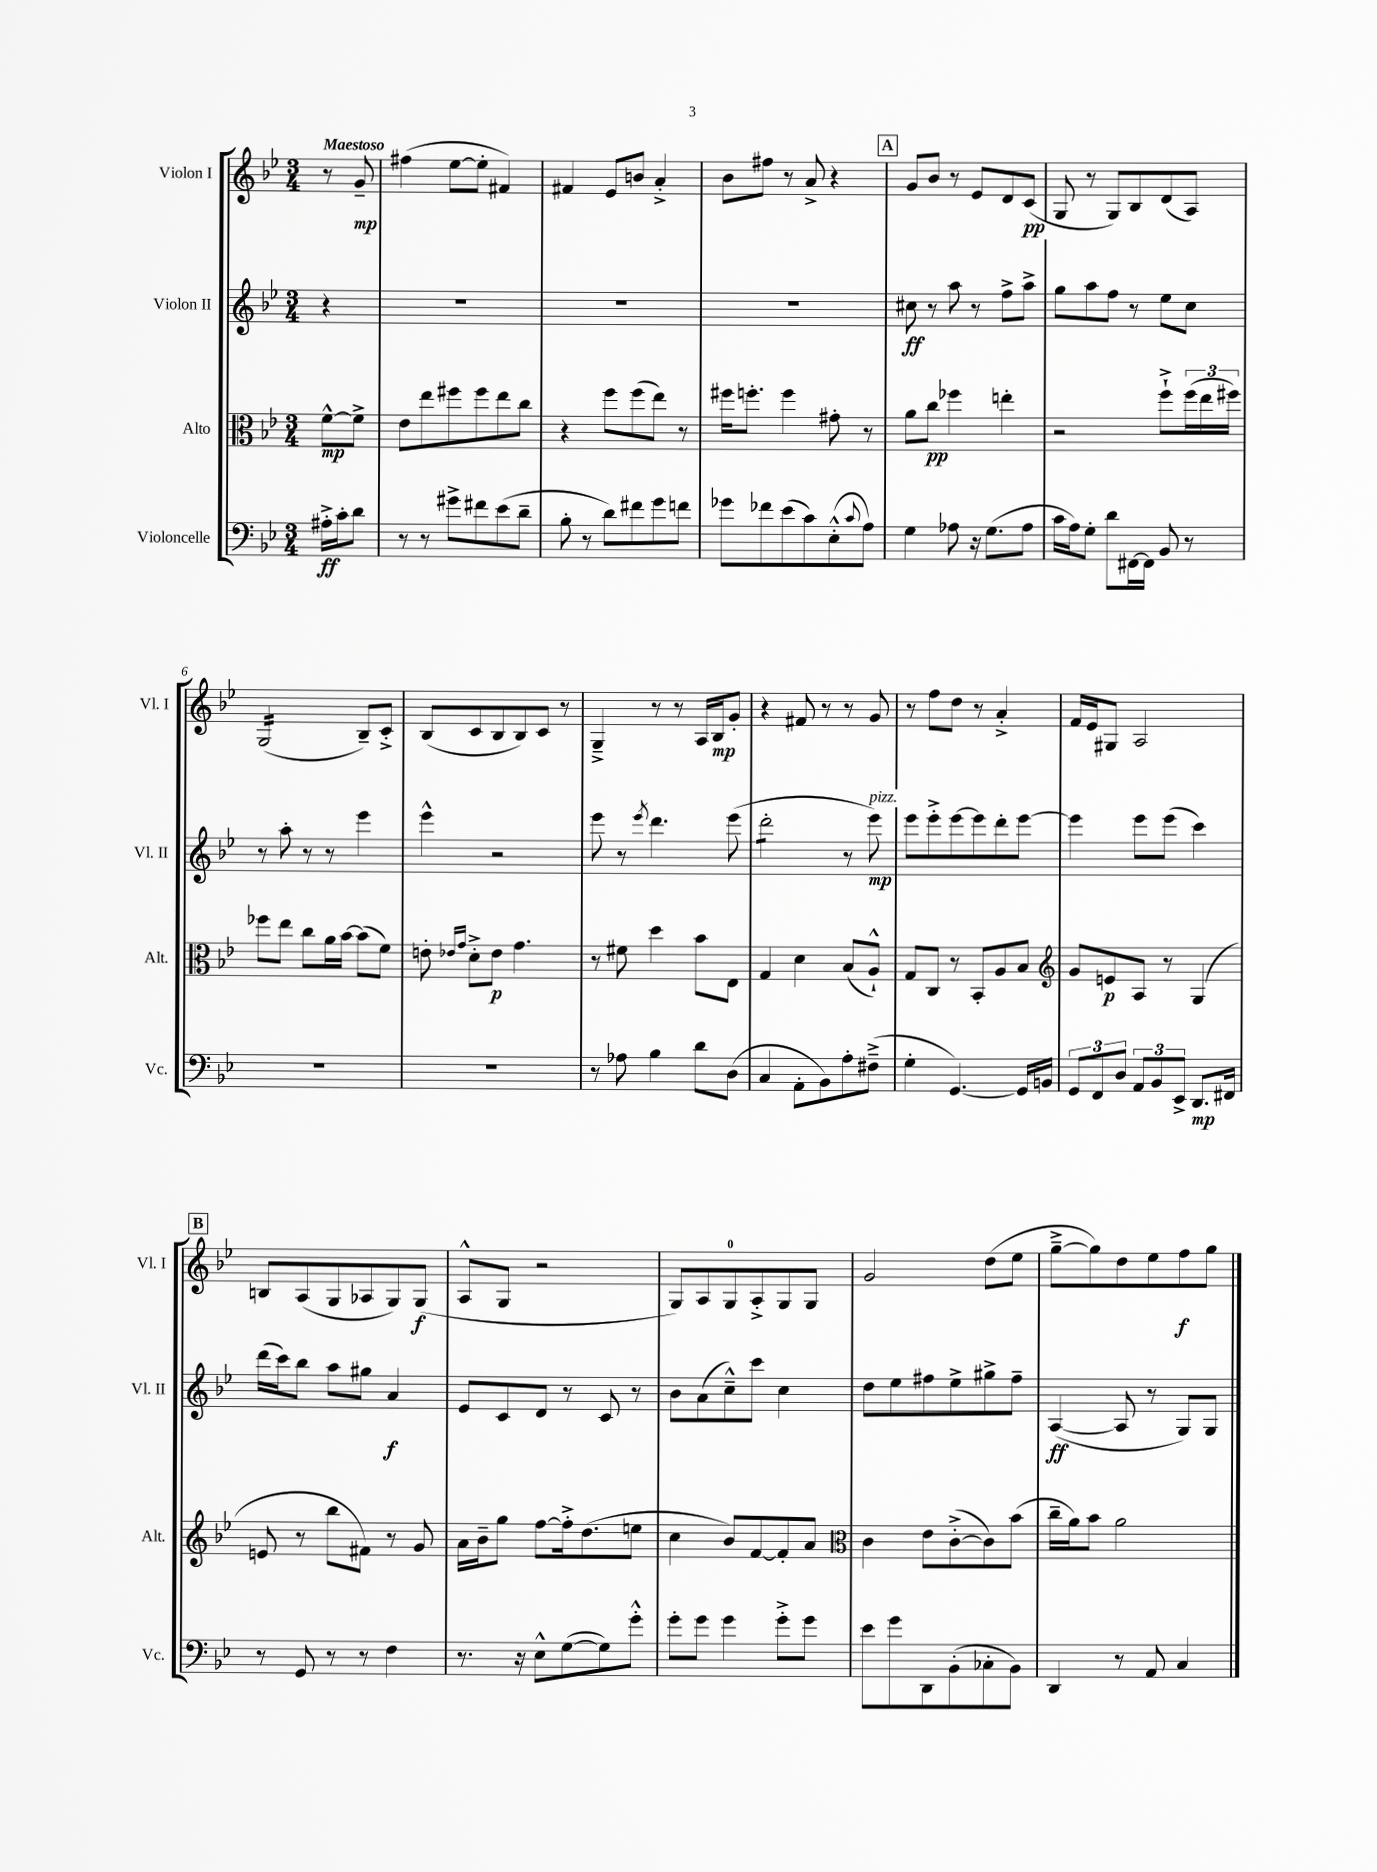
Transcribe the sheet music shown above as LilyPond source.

<<
\new StaffGroup <<
\new Staff = "s0" \with { instrumentName = "Violon I" shortInstrumentName = "Vl. I" } {
    \clef treble \key bes \major \numericTimeSignature \time 3/4 \partial 4 \tempo "Maestoso"
    r8 g'8--\mp |
    fis''4( ees''8~ ees''8-. fis'4) |
    fis'4 ees'8 b'8 a'4-.-> |
    bes'8 fis''8 r8 a'8-> r4 |
    \mark \markup { \box "A" } g'8 bes'8 r8 ees'8 d'8 c'8\pp( |
    g8 r8 g8) bes8 d'8( a8) |
    g2:16( bes8--) c'8-.-> |
    bes8( c'8 bes8 bes8) c'8 r8 |
    g4---> r8 r8 a16 bes16\mp g'8-. |
    r4 fis'8 r8 r8 g'8 |
    r8 f''8 d''8 r8 a'4-.-> |
    f'16 ees'16 gis8 a2 |
    \mark \markup { \box "B" } b8 a8( g8 aes8 g8) g8\f( |
    a8-^ g8 r2 |
    g8) a8 g8-0 a8-.-> g8 g8 |
    g'2 d''8( ees''8 |
    g''8~---> g''8) d''8 ees''8 f''8\f g''8 \bar "|." |
}
\new Staff = "s1" \with { instrumentName = "Violon II" shortInstrumentName = "Vl. II" } {
    \clef treble \key bes \major \numericTimeSignature \time 3/4 \partial 4
    r4 |
    R2. |
    R2. |
    R2. |
    \mark \markup { \box "A" } cis''8\ff r8 a''8 r8 f''8-> a''8-> |
    g''8 a''8 f''8 r8 ees''8 c''8 |
    r8 a''8-. r8 r8 ees'''4 |
    ees'''4-^ r2 |
    ees'''8 r8 \acciaccatura { ees'''8 } d'''4. ees'''8( |
    d'''2:8-. r8 ees'''8\mp^\markup { \italic "pizz." }) |
    ees'''8 ees'''8-.-> ees'''8~ ees'''8 d'''8-. ees'''8~ |
    ees'''4 ees'''8 ees'''8( c'''4) |
    \mark \markup { \box "B" } d'''16( c'''16) bes''8 a''8 gis''8 a'4\f |
    ees'8 c'8 d'8 r8 c'8 r8 |
    bes'8 a'8( c''8---^) c'''8 c''4 |
    d''8 ees''8 fis''8 ees''8-> gis''8-> fis''8-- |
    a4~\ff( a8 r8 g8) g8 \bar "|." |
}
\new Staff = "s2" \with { instrumentName = "Alto" shortInstrumentName = "Alt." } {
    \clef alto \key bes \major \numericTimeSignature \time 3/4 \partial 4
    f'8~-^\mp f'8-> |
    ees'8 ees''8 fis''8 fis''8 ees''8 c''8 |
    r4 f''8 f''8( ees''8) r8 |
    fis''16 f''8.-. f''4 gis'8-. r8 |
    \mark \markup { \box "A" } a'8 c''8\pp fes''4 e''4-. |
    r2 f''8-!-> \tuplet 3/2 { f''16( ees''16 fis''16) } |
    fes''8 ees''8 c''8 a'16 bes'16~ bes'8( f'8) |
    e'8-. \grace { ees'16 g'16 } d'8-.-> ees'8\p g'4. |
    r8 fis'8 d''4 bes'8 ees8 |
    g4 d'4 bes8( a8-!-^) |
    g8 c8 r8 bes,8-. a8 bes8 |
    \clef treble g'8 e'8\p a8 r8 g4( |
    \mark \markup { \box "B" } e'8 r8 bes''8 fis'8) r8 g'8 |
    a'16 bes'16-- g''8 f''8~ f''16-.-> d''8.( e''8 |
    c''4 bes'8) f'8~ f'8-. a'8 |
    \clef alto c'4 ees'8 c'8~-.->( c'8) bes'8( |
    c''16-- a'16) bes'8 a'2 \bar "|." |
}
\new Staff = "s3" \with { instrumentName = "Violoncelle" shortInstrumentName = "Vc." } {
    \clef bass \key bes \major \numericTimeSignature \time 3/4 \partial 4
    ais16-.->\ff c'16-. d'8 |
    r8 r8 gis'8-> fis'8 ees'8( d'8-- |
    bes8-. r8 d'8) fis'8 g'8 f'8 |
    ges'8 fes'8 ees'8( c'8) ees8-.-^( \appoggiatura { c'8 } a8) |
    \mark \markup { \box "A" } g4 aes8 r16 g8.( aes8 |
    c'16 a16) g8-. d'8 fis,16~ fis,16 bes,8 r8 |
    R2. |
    R2. |
    r8 aes8 bes4 d'8 d8( |
    c4 a,8-. bes,8) a8-. fis8--->( |
    g4-. g,4.~) g,16 b,16 |
    \tuplet 3/2 { g,8 f,8 d8 } \tuplet 3/2 { a,8 bes,8 ees,8-> } d,8.\mp fis,16 |
    \mark \markup { \box "B" } r8 g,8 r8 r8 f4 |
    r8. r16 ees8-^ g8~( g8) g'8-.-^ |
    g'8-. g'8 g'4 g'8-.-> g'8 |
    ees'8 g'8 d,8 bes,8-.( ces8-. bes,8) |
    d,4 r8 a,8 c4 \bar "|." |
}
>>
>>
